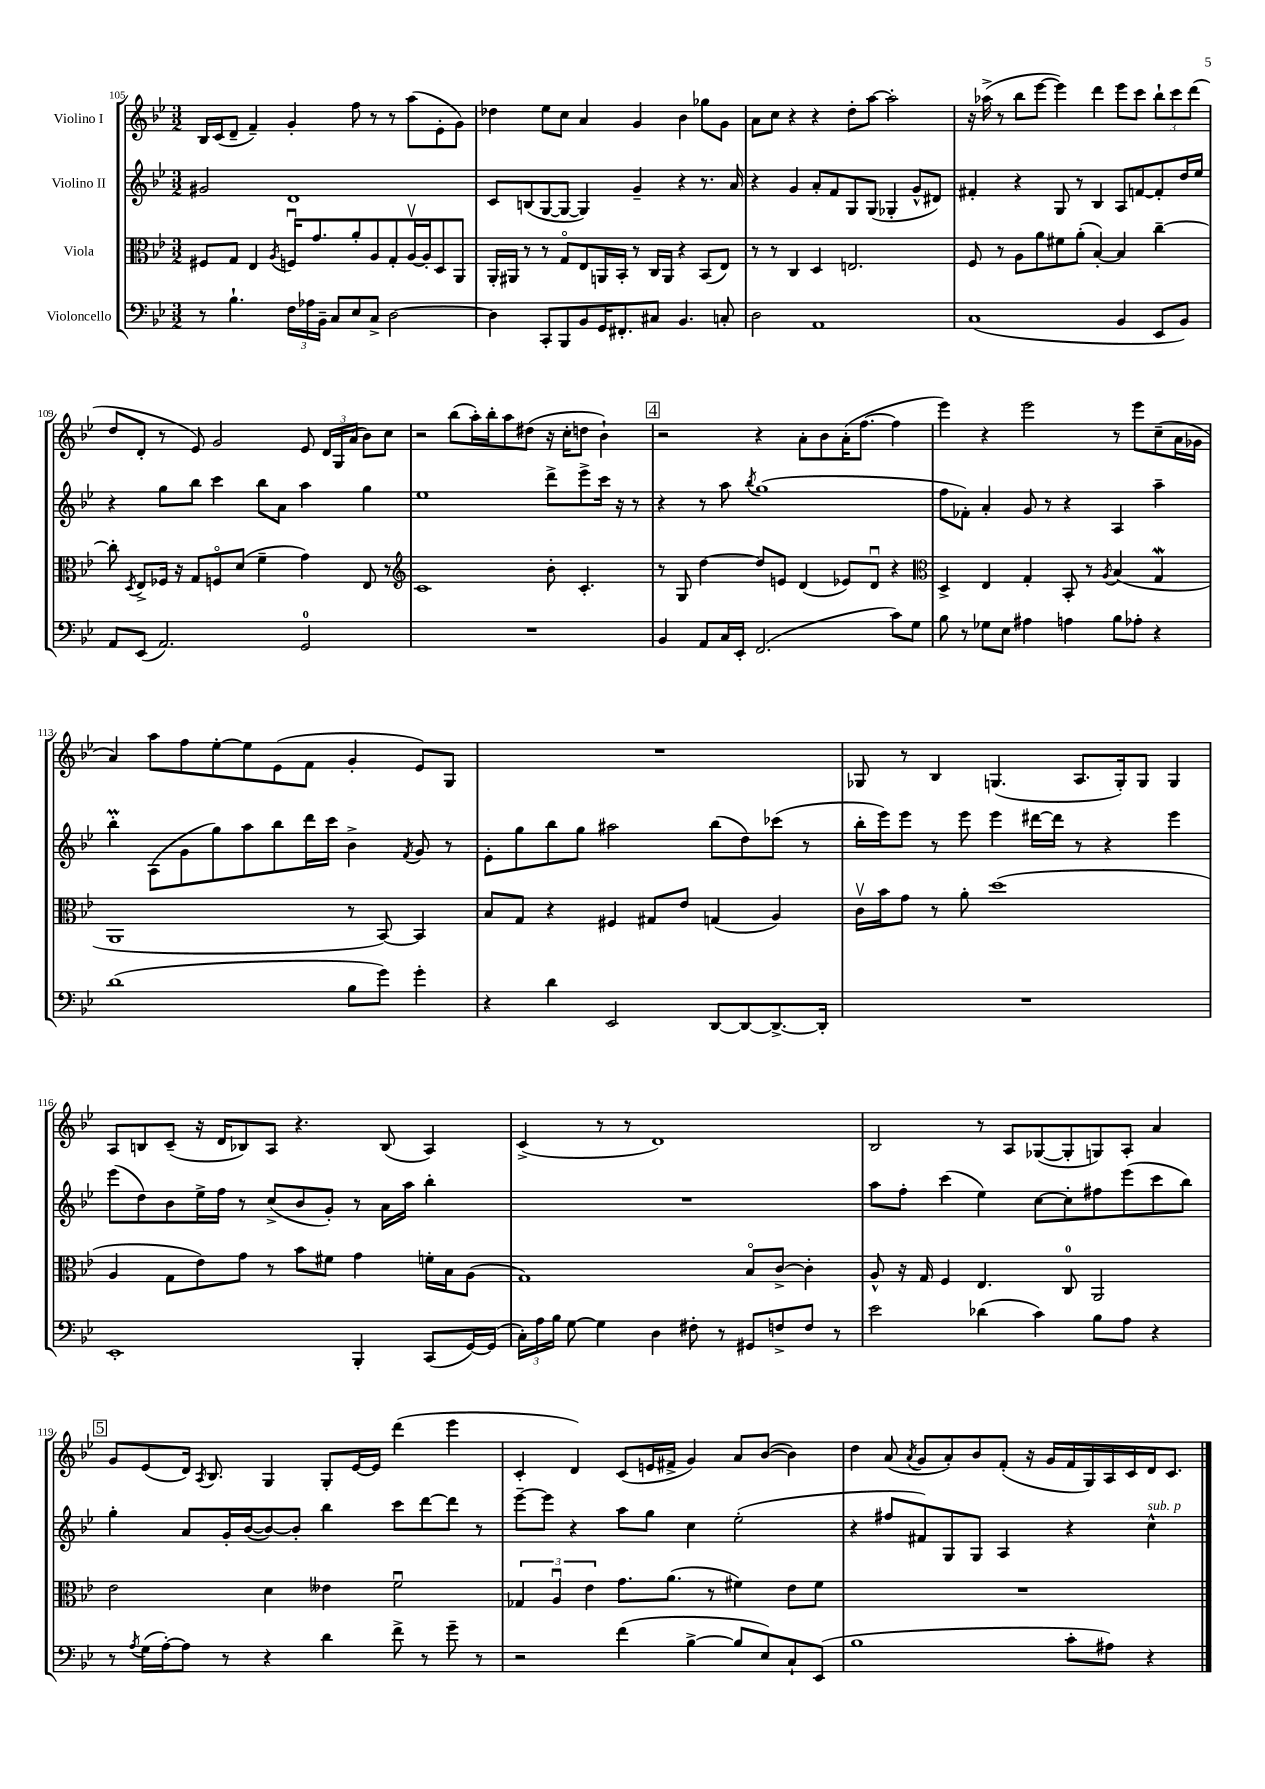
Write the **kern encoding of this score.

**kern	**kern	**kern	**kern
*part4	*part3	*part2	*part1
*staff4	*staff3	*staff2	*staff1
*I"Violoncello	*I"Viola	*I"Violino II	*I"Violino I
*clefF4	*clefC3	*clefG2	*clefG2
*k[b-e-]	*k[b-e-]	*k[b-e-]	*k[b-e-]
*M3/2	*M3/2	*M3/2	*M3/2
=105	=105	=105	=105
8r	8F#X/L	2g#X/	16B-/LL
.	.	.	(16c/J
4.B-`\	8G/J	.	8d~/J
.	4E-/	.	4f~/)
.	8qA/	.	.
24F\LL	16Fnu/KL	1d	4g'/
24A-X\	.	.	.
.	8.g/	.	.
24BB-~\JJ	.	.	.
8C/L	.	.	.
8E-/	8a'/	.	8ff\
8C^/J	8A/	.	8r
[2D\	8G'/	.	8r
.	[16Av/L	.	(8aa\L
.	16A'/J]	.	.
.	8D/	.	8e-'\
.	8AA/J	.	8g\J)
=106	=106	=106	=106
4D\]	16AA'/LL	8c/L	4dd-X\
.	16AA#X/JJ	.	.
.	8r	(8Bn/	.
8CC'/L	8r	[8G/	8ee-\L
8BBB-/	8G/L	8G/J_	8cc\J
8BB-/	8E-/	4G/])	4a/
16GG/K	16AAn/L	.	.
8.FF#X'/	16BB-'/JJ	.	.
.	8r	4g~/	4g/
8C#X/J	16C/LL	.	.
.	16AA/JJ	.	.
4.BB-/	4r	4r	4b-\
.	(8BB-/L	8.r	8gg-X\L
8Cn'/	8E-/J)	.	8g\J
.	.	16a/	.
=107	=107	=107	=107
2D\	8r	4r	8a\L
.	8r	.	8cc\J
.	4C/	4g/	4r
1AA	4D/	8a'/L	4r
.	.	8f/	.
.	2.En/	8G/	8dd'\L
.	.	(8G/J	[8aa\J
.	.	4G-X'/	2aa'\]
.	.	8g^^/L	.
.	.	8d#X/J)	.
=108	=108	=108	=108
(1C	8F/	4f#X'/	16r
.	.	.	(16aa-X^\
.	8r	.	8r
.	8A\L	4r	8bb-\L
.	8a\	.	[8eee-\J
.	8f#X\	8G/	4eee-\])
.	(8a'\J	8r	.
.	[4B-'/)	4B-/	4ddd\
4BB-/	4B-/]	8A/L	8eee-\L
.	.	[8fn/	8ccc\J
8EE-/L	[4cc~\	8f'/]	12bb-`\L
.	.	.	12ccc\
8BB-/J)	.	16dd/L	.
.	.	.	(12ddd\J
.	.	16ee-/JJ	.
!!LO:LB:g=z
=109	=109	=109	=109
8AA/L	8cc'\]	4r	8dd/L
.	8qD/	.	.
(8EE-/J	8E-^/L	.	8d'/J
2.AA/)	16F-X/Jk	8gg\L	8r
.	16r	.	.
.	8G/L	8bb-\J	8e-/)
.	8Fn/	4ccc\	2g/
.	(8d/J	.	.
.	4f~\	8bb-\L	.
.	.	8a\J	.
2GG/	4g\)	4aa\	8e-/
.	.	.	24d/LL
.	.	.	24G/
.	.	.	(24a/JJ
.	8E-/	4gg\	8b-\L)
.	8r	.	8cc\J
=110	=110	=110	=110
*	*clefG2	*	*
1.r	1c	1ee-	2r
.	.	.	(8bb-\L
.	.	.	16aa'\L)
.	.	.	16bb-'\J
.	.	.	8aa\
.	.	.	(8dd#X\J
.	8b-'\	8ddd^\L	16r
.	.	.	16cc'\KL
.	4.c'/	8eee-^\	8ddn\J
.	.	16ccc\Jk	4b-`\)
.	.	16r	.
.	.	8r	.
!!LO:REH:place=s1:t=4
=111	=111	=111	=111
4BB-/	8r	4r	2r
.	8G/	.	.
8AA/L	[4dd\	8r	.
16C/L	.	8aa\	.
16EE-'/JJ	.	.	.
.	.	8qbb-/	.
(2.FF/	8dd/L]	(1gg	4r
.	8en/J	.	.
.	(4d/	.	8a'\L
.	.	.	8b-\
.	8e-X/L)	.	(16a'\K
.	.	.	[8.ff\J
.	8du/J	.	.
8c\L)	4r	.	4ff\]
8G\J	.	.	.
=112	=112	=112	=112
*	*clefC3	*	*
8B-\	4D^/	8ff\L	4eee-\)
8r	.	8f-X'\J)	.
8G-X\L	4E-/	4a'/	4r
8E-\J	.	.	.
4A#X\	4G'/	8g/	2eee-\
.	.	8r	.
4An\	8BB-'/	4r	.
.	8r	.	.
.	8qA/	.	.
8B-\L	(4B-/	4A/	8r
8A-X'\J	.	.	8eee-\L
4r	4GW/	4aa~\	(8cc~\
.	.	.	16a\L
.	.	.	16g-X\JJ
!!LO:LB:g=z
=113	=113	=113	=113
(1d	1AA	4bb-M'\	4a/)
.	.	(8A\L	8aa\L
.	.	8g\	8ff\
.	.	8gg\)	[8ee-'\
.	.	8aa\	8ee-\]
.	.	8bb-\	(8e-\
.	.	16ddd\L	8f\J
.	.	16ccc\JJ	.
8B-\L	8r	4b-^\	4g'/
8g\J)	[8BB-/)	.	.
.	.	8qf/	.
4g'\	4BB-/]	8g/	8e-/L)
.	.	8r	8G/J
=114	=114	=114	=114
4r	8B-/L	8e-'\L	1.r
.	8G/J	8gg\	.
4d\	4r	8bb-\	.
.	.	8gg\J	.
2EE-/	4F#X/	2aa#X\	.
.	8G#X/L	.	.
.	8e-/J	.	.
[8DD/L	(4Gn/	(8bb-\L	.
8DD/_	.	8dd\)	.
8.DD^/_	4A/)	(8ccc-X\J	.
.	.	8r	.
16DD'/Jk]	.	.	.
=115	=115	=115	=115
1.r	16cv\LL	16bb-'\LL	8G-X/
.	16b-\J	16eee-\J)	.
.	8g\J	8eee-\J	8r
.	8r	8r	4B-/
.	8a'\	8eee-\	.
.	(1dd	4eee-\	(4.Gn/
.	.	[16ddd#X\LL	.
.	.	16ddd#\JJ]	.
.	.	8r	8.A/L
.	.	4r	.
.	.	.	16G'/k)
.	.	.	8G/J
.	.	4eee-\	4G/
!!LO:LB:g=z
=116	=116	=116	=116
1EE-'	4A/	(8eee-\L	8A/L
.	.	8dd\)	8Bn/
.	8G\L	8b-\	(8c~/J
.	8e-\)	16ee-^\L	16r
.	.	16ff\JJ	16d/KL
.	8g\J	8r	8B-X/)
.	8r	(8cc^/L	8A/J
.	8b-\L	8b-/	4.r
.	8f#X\J	8g'/J)	.
4BBB-'/	4g\	8r	.
.	.	16a\LL	(8B-/
.	.	16aa\JJ	.
(8CC/L	16fn'\LL	4bb-'\	4A/)
.	16B-\J	.	.
[16GG/L)	(8A\J	.	.
(16GG/JJ]	.	.	.
=117	=117	=117	=117
24C'\LL)	1G)	1.r	(4c^/
24A\	.	.	.
24B-\JJ	.	.	.
[8G\	.	.	.
4G\]	.	.	8r
.	.	.	8r
4D\	.	.	1d)
8F#X'\	.	.	.
8r	.	.	.
8GG#X/L	8B-/L	.	.
8Fn^/	[8c^/J	.	.
8F/J	4c'\]	.	.
8r	.	.	.
=118	=118	=118	=118
2e-\	8A^^/	8aa\L	2B-/
.	16r	8ff'\J	.
.	16G/	.	.
.	4F/	(4ccc\	.
(4d-X\	4.E-/	4ee-\)	8r
.	.	.	8A/L
4c\)	.	[8cc\L	([8G-X/
.	8C/	8cc'\]	8G-'/]
8B-\L	2AA/	8ff#X\	8Gn/)
8A\J	.	(8eee-\	8A'/J
4r	.	8ccc\	4a/
.	.	8bb-\J)	.
!!LO:LB:g=z
!!LO:REH:place=s1:t=5
=119	=119	=119	=119
8r	2e-\	4gg'\	8g/L
8qA/	.	.	.
(16G\LL	.	.	(8e-/
[16A'\J)	.	.	.
8A\J]	.	8a/L	16d/Jk)
.	.	.	8qA/
.	.	.	8.B-/
8r	.	16g'/L	.
.	.	([16b-/J	.
4r	4d\	8b-/_)	4G/
.	.	8b-'/J]	.
4d\	4e--X\	4bb-\	8G'/L
.	.	.	[16e-/L
.	.	.	16e-/JJ]
8f^\	2fu\	8ccc\L	(4ddd\
8r	.	[8ddd\	.
8g~\	.	8ddd\J]	4eee-\
8r	.	8r	.
=120	=120	=120	=120
2r	6G-X/	[8eee-~\L	4c'/
.	.	8eee-\J]	.
.	6Au/	.	.
.	.	4r	4d/)
.	6e-\	.	.
(4f\	8.g\L	8aa\L	(8c/L
.	.	8gg\J	16en/L
.	(8.a\J	.	16f#X^/JJ
[4B-^\	.	4cc\	4g/)
.	8r	.	.
8B-/L]	4f#X\)	(2ee-'\	8a/L
8E-/)	.	.	([8b-/J
8C`/	8e-\L	.	4b-\])
(8EE-/J	8f#\J	.	.
=121	=121	=121	=121
1B-	1.r	4r	4dd\
.	.	8ff#X/L	(8a/
.	.	.	8qa/
.	.	8f#X/)	8g/L
.	.	8G/	8a'/)
.	.	8G/J	8b-/
.	.	4A/	(8f'/J
.	.	.	16r
.	.	.	16g/LL
8c'\L	.	4r	16f/
.	.	.	16G/)
8A#X\J)	.	.	16A/
.	.	.	16c/
!	!	!LO:TX:a:i:t=sub. p	!
4r	.	4cc^^\	16d/J
.	.	.	8.c/J
==	==	==	==
*-	*-	*-	*-
